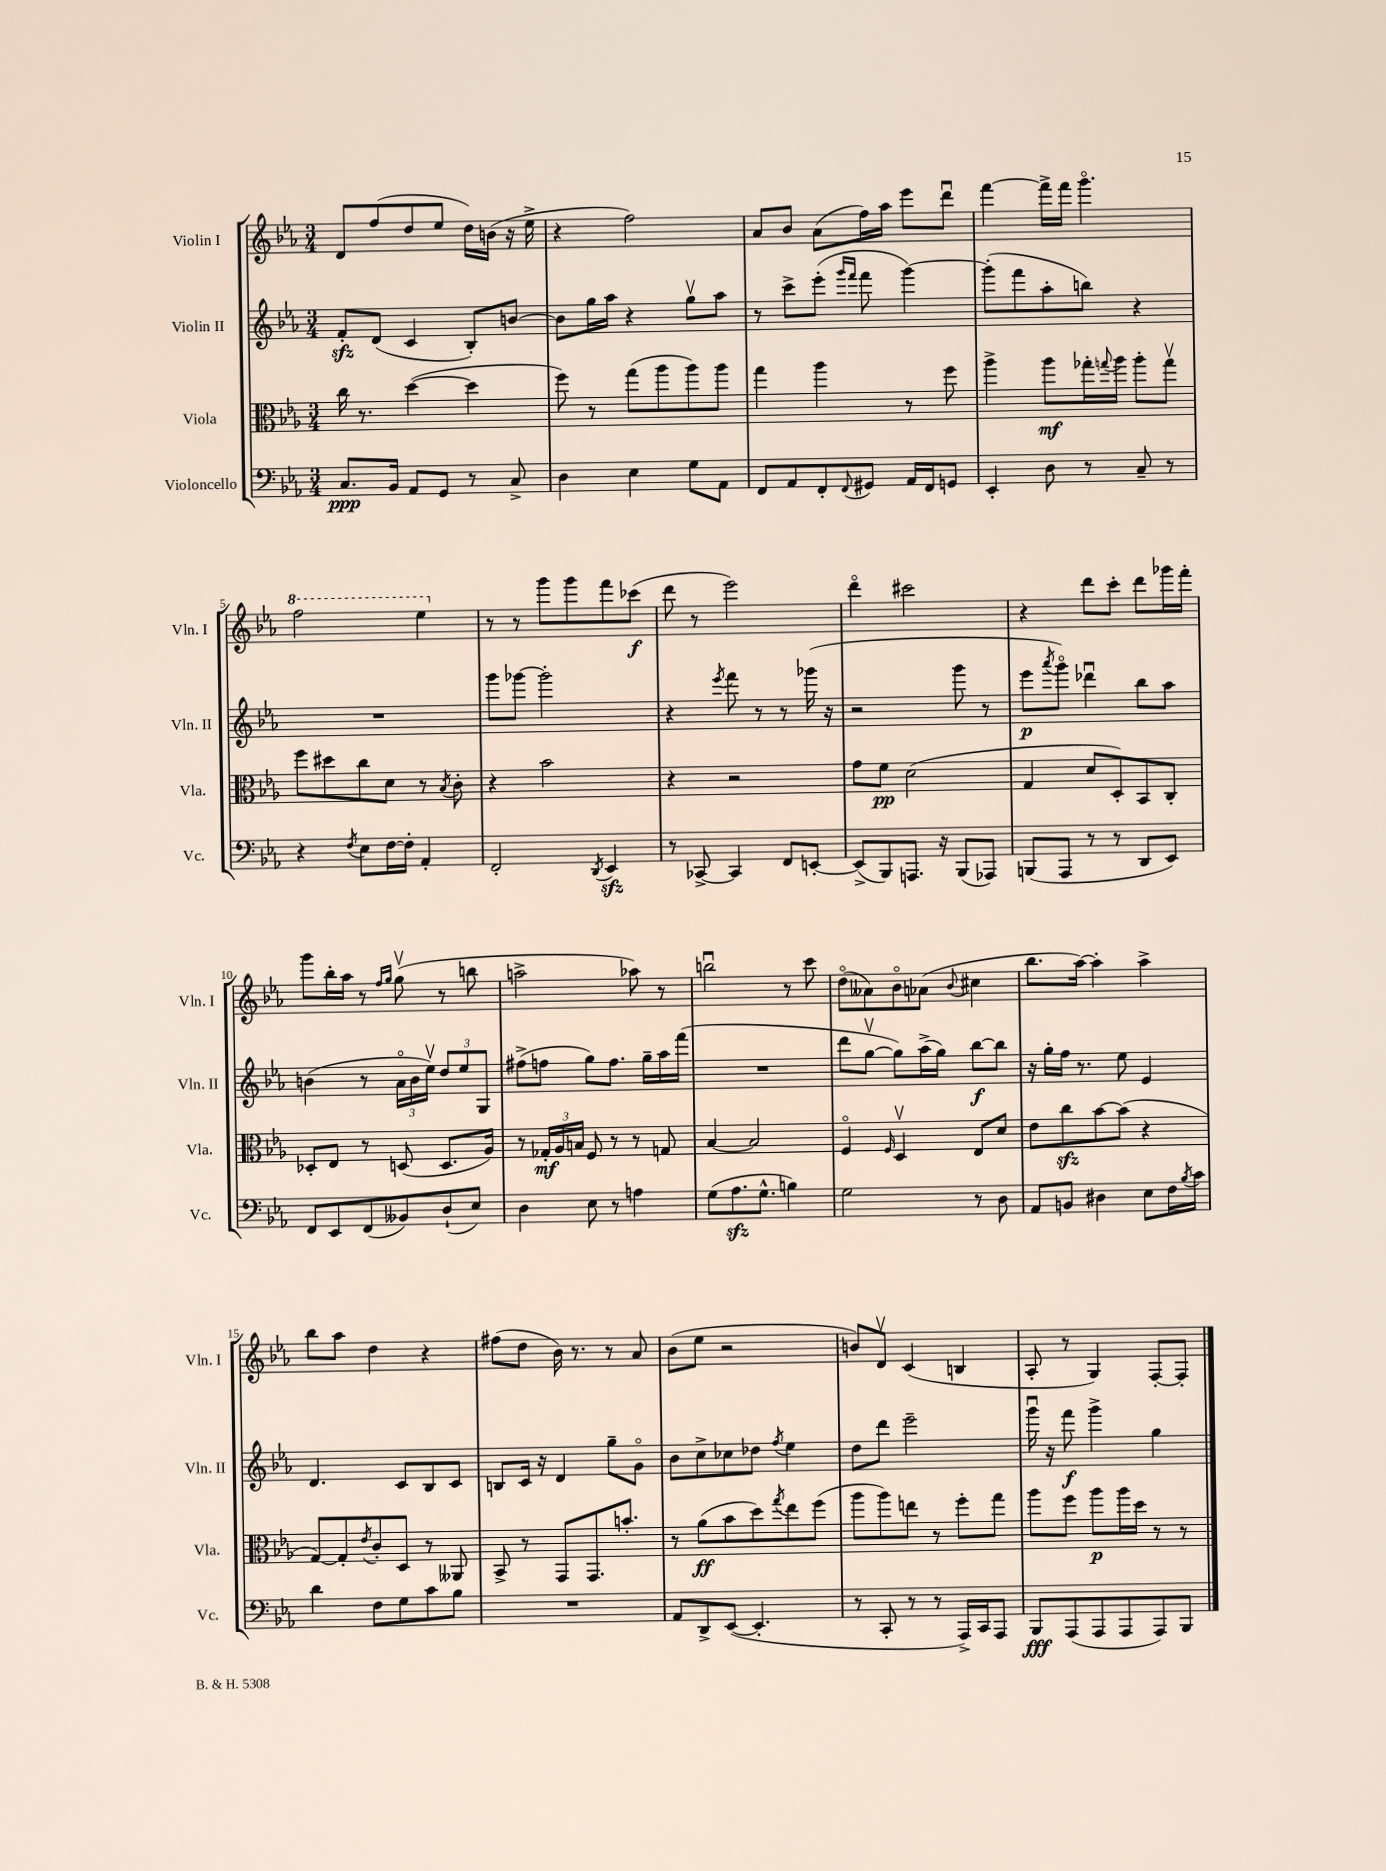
<<
\new StaffGroup <<
\new Staff = "s0" \with { instrumentName = "Violin I" shortInstrumentName = "Vln. I" } {
    \clef treble \key ees \major \numericTimeSignature \time 3/4
    d'8 f''8( d''8 ees''8 d''16) b'16( r16 ees''16-> |
    r4 f''2) |
    aes'8 bes'8 aes'8( f''16) aes''16 ees'''8 d'''8\downbow |
    f'''4~ f'''16-> f'''16 g'''4.\flageolet |
    \ottava #1 f'''2 ees'''4 \ottava #0 |
    r8 r8 g'''8 g'''8 f'''8 ces'''8\f( |
    d'''8 r8 ees'''2) |
    d'''4\flageolet cis'''2 |
    r4 d'''8 c'''8-. d'''8 ges'''16 f'''16-. |
    g'''8 bes''16-. aes''16 r8 \grace { f''16 g''16 } g''8\upbow( r8 b''8 |
    a''2-> aes''8) r8 |
    b''2\downbow r8 c'''8 |
    d''8\flageolet( aeses'8) bes'8\flageolet aes'8( \appoggiatura { bes'8 } cis''4 |
    bes''8. aes''16~) aes''4-. aes''4-> |
    bes''8 aes''8 d''4 r4 |
    fis''8( d''8 bes'16) r8. r8 aes'8 |
    bes'8( ees''8 r2 |
    b'8) d'8\upbow c'4( b4 |
    aes8-. r8 g4) f8~-. f8-. \bar "|." |
}
\new Staff = "s1" \with { instrumentName = "Violin II" shortInstrumentName = "Vln. II" } {
    \clef treble \key ees \major \numericTimeSignature \time 3/4
    f'8-.\sfz d'8( c'4 bes8-.) b'8~ |
    b'8 g''16 aes''16 r4 g''8\upbow aes''8 |
    r8 c'''8-> ees'''8-.( \grace { g'''16 f'''16 } f'''8 g'''4~) |
    g'''8-.( f'''8 aes''8-. b''8) r4 |
    R2. |
    g'''8 ges'''8~ ges'''2-. |
    r4 \acciaccatura { ees'''8 } f'''8 r8 r8 ges'''16( r16 |
    r2 g'''8 r8 |
    ees'''8\p \acciaccatura { aes'''8 } g'''8\flageolet) des'''4\downbow bes''8 aes''8 |
    b'4( r8 \tuplet 3/2 { aes'16\flageolet b'16 ees''16\upbow) } \tuplet 3/2 { d''8 ees''8 g8 } |
    fis''8->( f''8 g''8) f''8. g''16-- aes''16 f'''16( |
    R2. |
    d'''8 g''8~\upbow g''8) aes''16->( g''16) bes''8~\f bes''8 |
    r16 g''16-. f''16 r8. ees''8 ees'4 |
    d'4. c'8 bes8 c'8 |
    b8 c'16 r16 d'4 g''8-- g'8\flageolet |
    bes'8 c''8-> ces''8 des''8 \acciaccatura { f''8 } ees''4 |
    d''8 d'''8 ees'''2-- |
    g'''16\downbow r16 f'''8\f g'''4-> g''4 \bar "|." |
}
\new Staff = "s2" \with { instrumentName = "Viola" shortInstrumentName = "Vla." } {
    \clef alto \key ees \major \numericTimeSignature \time 3/4
    c''16 r8. d''4~( d''4 |
    f''8) r8 g''8( aes''8 aes''8) aes''8 |
    g''4 aes''4 r8 f''8 |
    aes''4-> aes''8\mf ges''16-. \appoggiatura { g''8 } aes''16 aes''8-. g''8\upbow |
    f''8 dis''8 c''8 d'8 r8 \acciaccatura { bes8 } c'8-. |
    r4 bes'2 |
    r4 r2 |
    g'8 f'8\pp d'2( |
    g4 d'8 d8-.) bes,8 c8-. |
    des8-. ees8 r8 d8( d8. aes16) |
    r8 \tuplet 3/2 { ges16-.\mf aes16 b16 } f8 r8 r8 g8 |
    bes4~ bes2 |
    f4\flageolet \grace { f16 } d4\upbow ees8 d'8 |
    ees'8 c''8\sfz bes'8~ bes'8( r4 |
    g8~) g8-. \acciaccatura { ees'8 } c'8-. d8 r8 aeses,8 |
    bes,8-> r8 g,8 g,8. b'8.-. |
    r8 aes'8\ff( bes'8 d''8) \acciaccatura { g''8 } ees''8 f''8( |
    aes''8 aes''8) e''8 r8 f''8-. g''8 |
    aes''8 f''8 aes''8\p aes''16 d''16 r8 r8 \bar "|." |
}
\new Staff = "s3" \with { instrumentName = "Violoncello" shortInstrumentName = "Vc." } {
    \clef bass \key ees \major \numericTimeSignature \time 3/4
    c8.\ppp bes,16 aes,8 g,8 r8 c8-> |
    d4 ees4 g8 aes,8 |
    f,8 aes,8 f,8-. \appoggiatura { f,8 } gis,8 aes,16 f,16 g,8 |
    ees,4-. d8 r8 c8-- r8 |
    r4 \acciaccatura { f8 } ees8 f16~ f16-. aes,4-. |
    f,2-. \acciaccatura { d,8 } ees,4\sfz |
    r8 ces,8~-> ces,4 f,8 e,8~-. |
    e,8->( bes,,8) a,,8. r16 bes,,8( aes,,8) |
    b,,8( aes,,8 r8 r8 d,8 ees,8) |
    f,8 ees,8 f,8( beses,8) d8-!( ees8) |
    d4 ees8 r8 a4 |
    g8( aes8.\sfz g8.-^ b4) |
    g2 r8 d8 |
    aes,8 b,8 dis4 ees8 f16 \acciaccatura { bes8 } c'16 |
    d'4 f8 g8 c'8 bes8 |
    R2. |
    aes,8 d,8-> ees,8~( ees,4.-. |
    r8 c,8-. r8 r8 aes,,16->) c,16 aes,,8 |
    bes,,8\fff aes,,8( aes,,8 aes,,8 aes,,8) bes,,8 \bar "|." |
}
>>
>>
